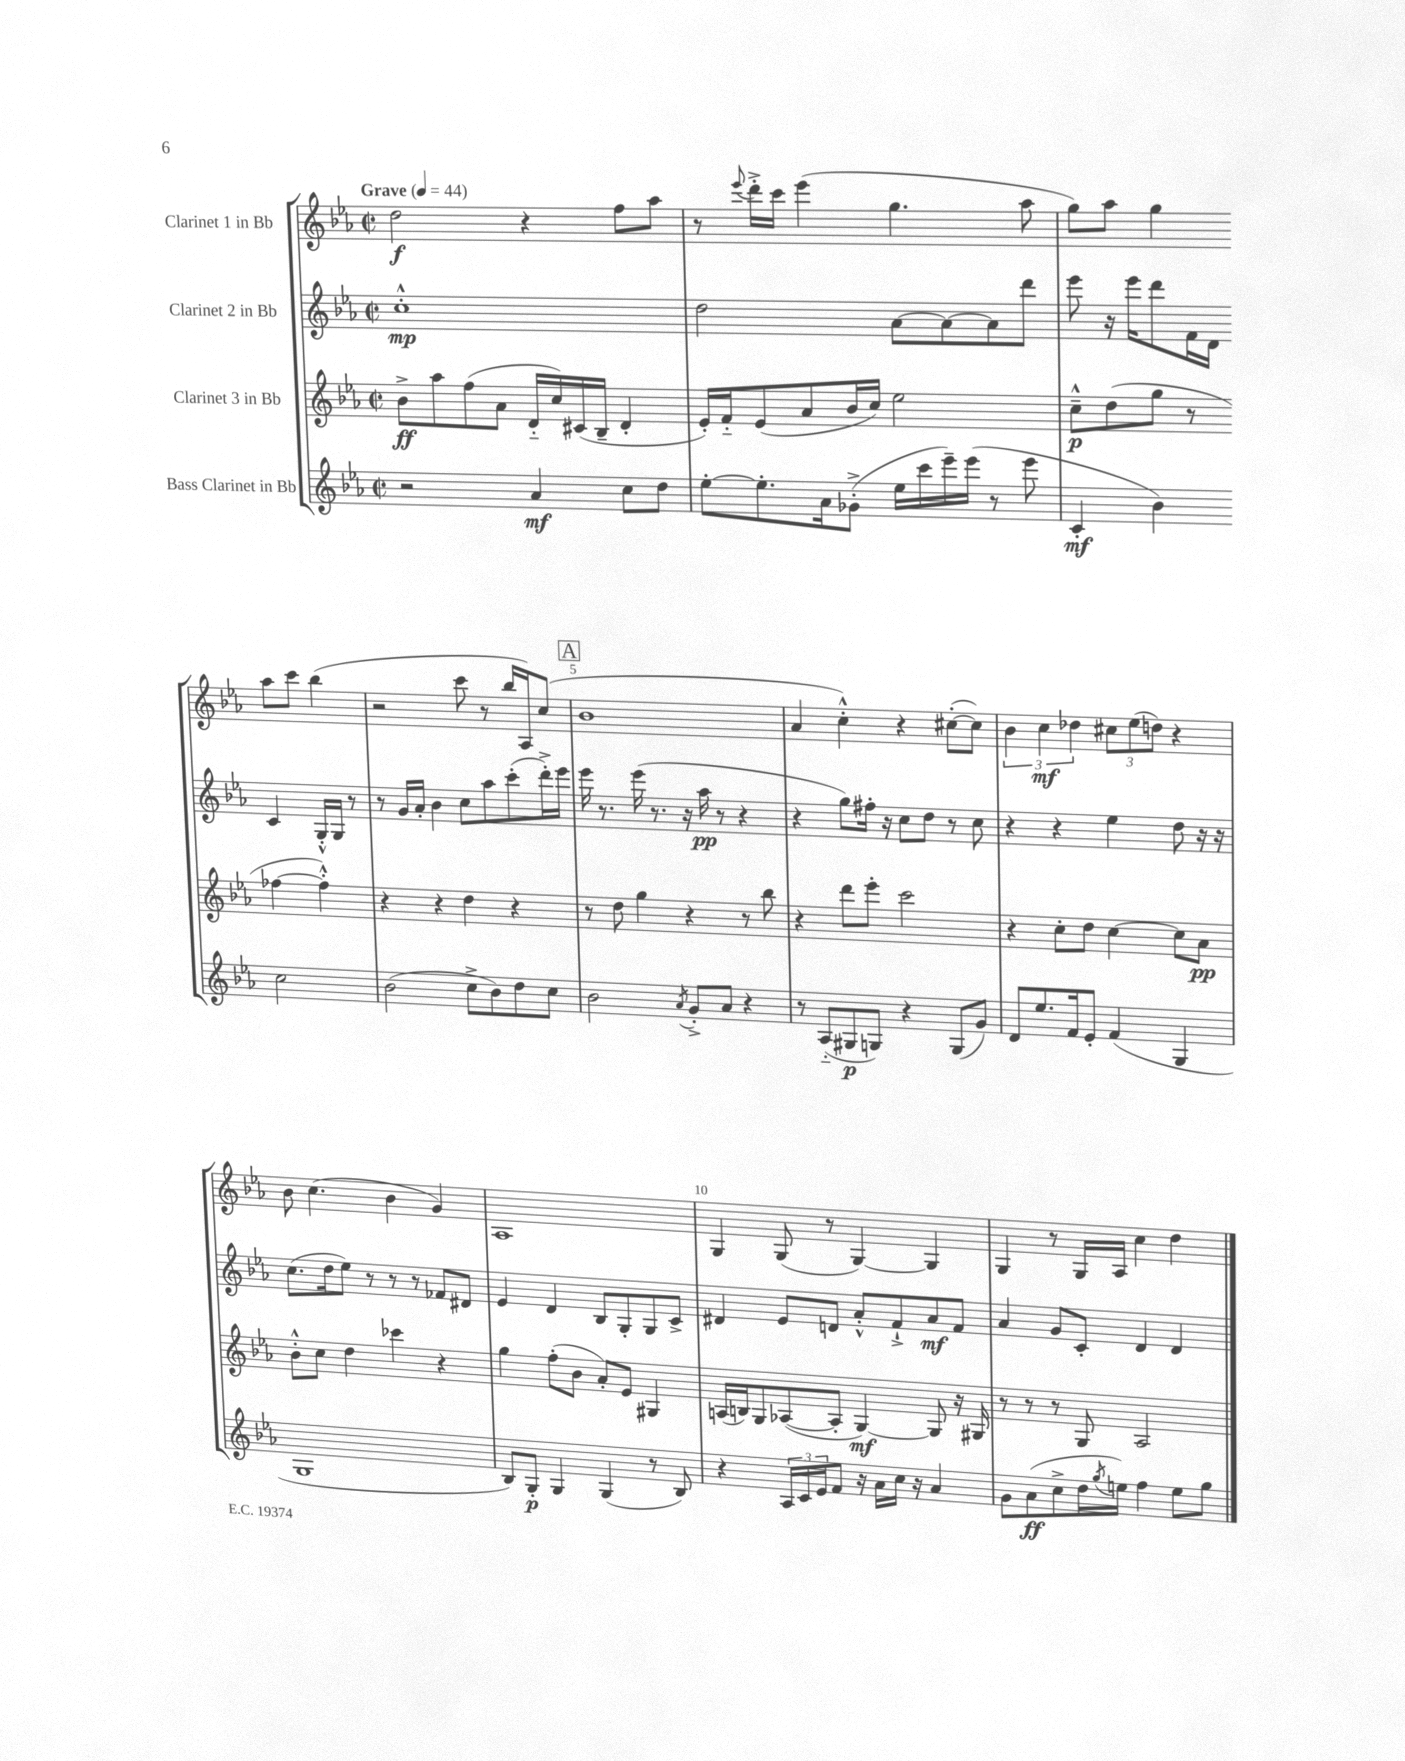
<<
\new StaffGroup <<
\new Staff = "s0" \with { instrumentName = "Clarinet 1 in Bb" } {
    \clef treble \key ees \major \defaultTimeSignature \time 2/2 \tempo "Grave" 4 = 44
    d''2\f r4 f''8 aes''8 |
    r8 \appoggiatura { ees'''8 } d'''16-.-> c'''16 ees'''4( g''4. aes''8 |
    g''8) aes''8 g''4 aes''8 c'''8 bes''4( |
    r2 c'''8 r8 bes''16 aes16) c''8( |
    \mark \markup { \box "A" } bes'1 |
    aes'4 c''4-.-^) r4 cis''8~-.( cis''8) |
    \tuplet 3/2 { bes'4 c''4\mf des''4 } \tuplet 3/2 { cis''8 ees''8( d''8) } r4 |
    bes'8 c''4.( bes'4 g'4) |
    aes1 |
    g4 g8( r8 g4~) g4 |
    g4 r8 g16 aes16 c''4 d''4 \bar "|." |
}
\new Staff = "s1" \with { instrumentName = "Clarinet 2 in Bb" } {
    \clef treble \key ees \major \defaultTimeSignature \time 2/2
    c''1-.-^\mp |
    d''2 aes'8~ aes'8~ aes'8 d'''8 |
    ees'''8 r16 ees'''16 d'''8 f'16 d'16 c'4 g16-.-^ g16 r8 |
    r8 g'16 aes'16-. bes'4 c''8 aes''8 c'''8-.( d'''16-.->) ees'''16 |
    \mark \markup { \box "A" } ees'''16 r8. ees'''16( r8. r16 aes''16\pp r8 r4 |
    r4 g''8) fis''16-. r16 c''8 d''8 r8 c''8 |
    r4 r4 ees''4 d''8 r16 r16 |
    c''8.( d''16 ees''8) r8 r8 r8 fes'8 dis'8 |
    ees'4 d'4 bes8 g8-. g8 c'8-> |
    dis'4 ees'8 d'8 aes'8-.-^ f'8-!-> aes'8\mf f'8 |
    aes'4 g'8 c'8-. d'4 d'4 \bar "|." |
}
\new Staff = "s2" \with { instrumentName = "Clarinet 3 in Bb" } {
    \clef treble \key ees \major \defaultTimeSignature \time 2/2
    bes'8->\ff aes''8 f''8( aes'8 d'16-_ c''16) cis'16( bes16-- d'4-. |
    ees'16-.) f'16-_ ees'8( aes'8 bes'16 c''16) ees''2 |
    c''8---^\p d''8( g''8 r8 fes''4~ fes''4-.-^) |
    r4 r4 d''4 r4 |
    \mark \markup { \box "A" } r8 d''8 g''4 r4 r8 bes''8 |
    r4 d'''8 ees'''8-. c'''2 |
    r4 c''8-. d''8 c''4~ c''8 aes'8\pp |
    bes'8-.-^ c''8 d''4 ces'''4 r4 |
    g''4 f''8-.( bes'8 aes'8-.) ees'8 gis4 |
    a16( b16) g8 aes8~( aes8-. g4~\mf) g8 r16 gis16 |
    r8 r8 r8 g8 aes2 \bar "|." |
}
\new Staff = "s3" \with { instrumentName = "Bass Clarinet in Bb" } {
    \clef treble \key ees \major \defaultTimeSignature \time 2/2
    r2 aes'4\mf c''8 d''8 |
    ees''8~-. ees''8.-. aes'16 ges'8-.->( ees''16 c'''16 ees'''16--) ees'''16( r8 ees'''8 |
    c'4-.\mf bes'4) c''2 |
    bes'2( c''8-> bes'8) d''8 c''8 |
    \mark \markup { \box "A" } bes'2 \acciaccatura { aes'8 } g'8-.-> aes'8 r4 |
    r8 aes8-_( gis8\p g8) r4 g8( g'8) |
    d'8 ees''8. f'16 ees'8-. f'4( g4 |
    g1 |
    bes8) g8-.\p g4 g4( r8 bes8) |
    r4 \tuplet 3/2 { aes16 c'16 ees'16 } f'8 r16 aes'16 c''16 r16 aes'4 |
    g'8 aes'8\ff( c''8-> d''16 \acciaccatura { g''8 } e''16) f''4 e''8 g''8 \bar "|." |
}
>>
>>
\layout { \context { \Score \override BarNumber.break-visibility = ##(#f #t #t) barNumberVisibility = #(every-nth-bar-number-visible 5) } }
